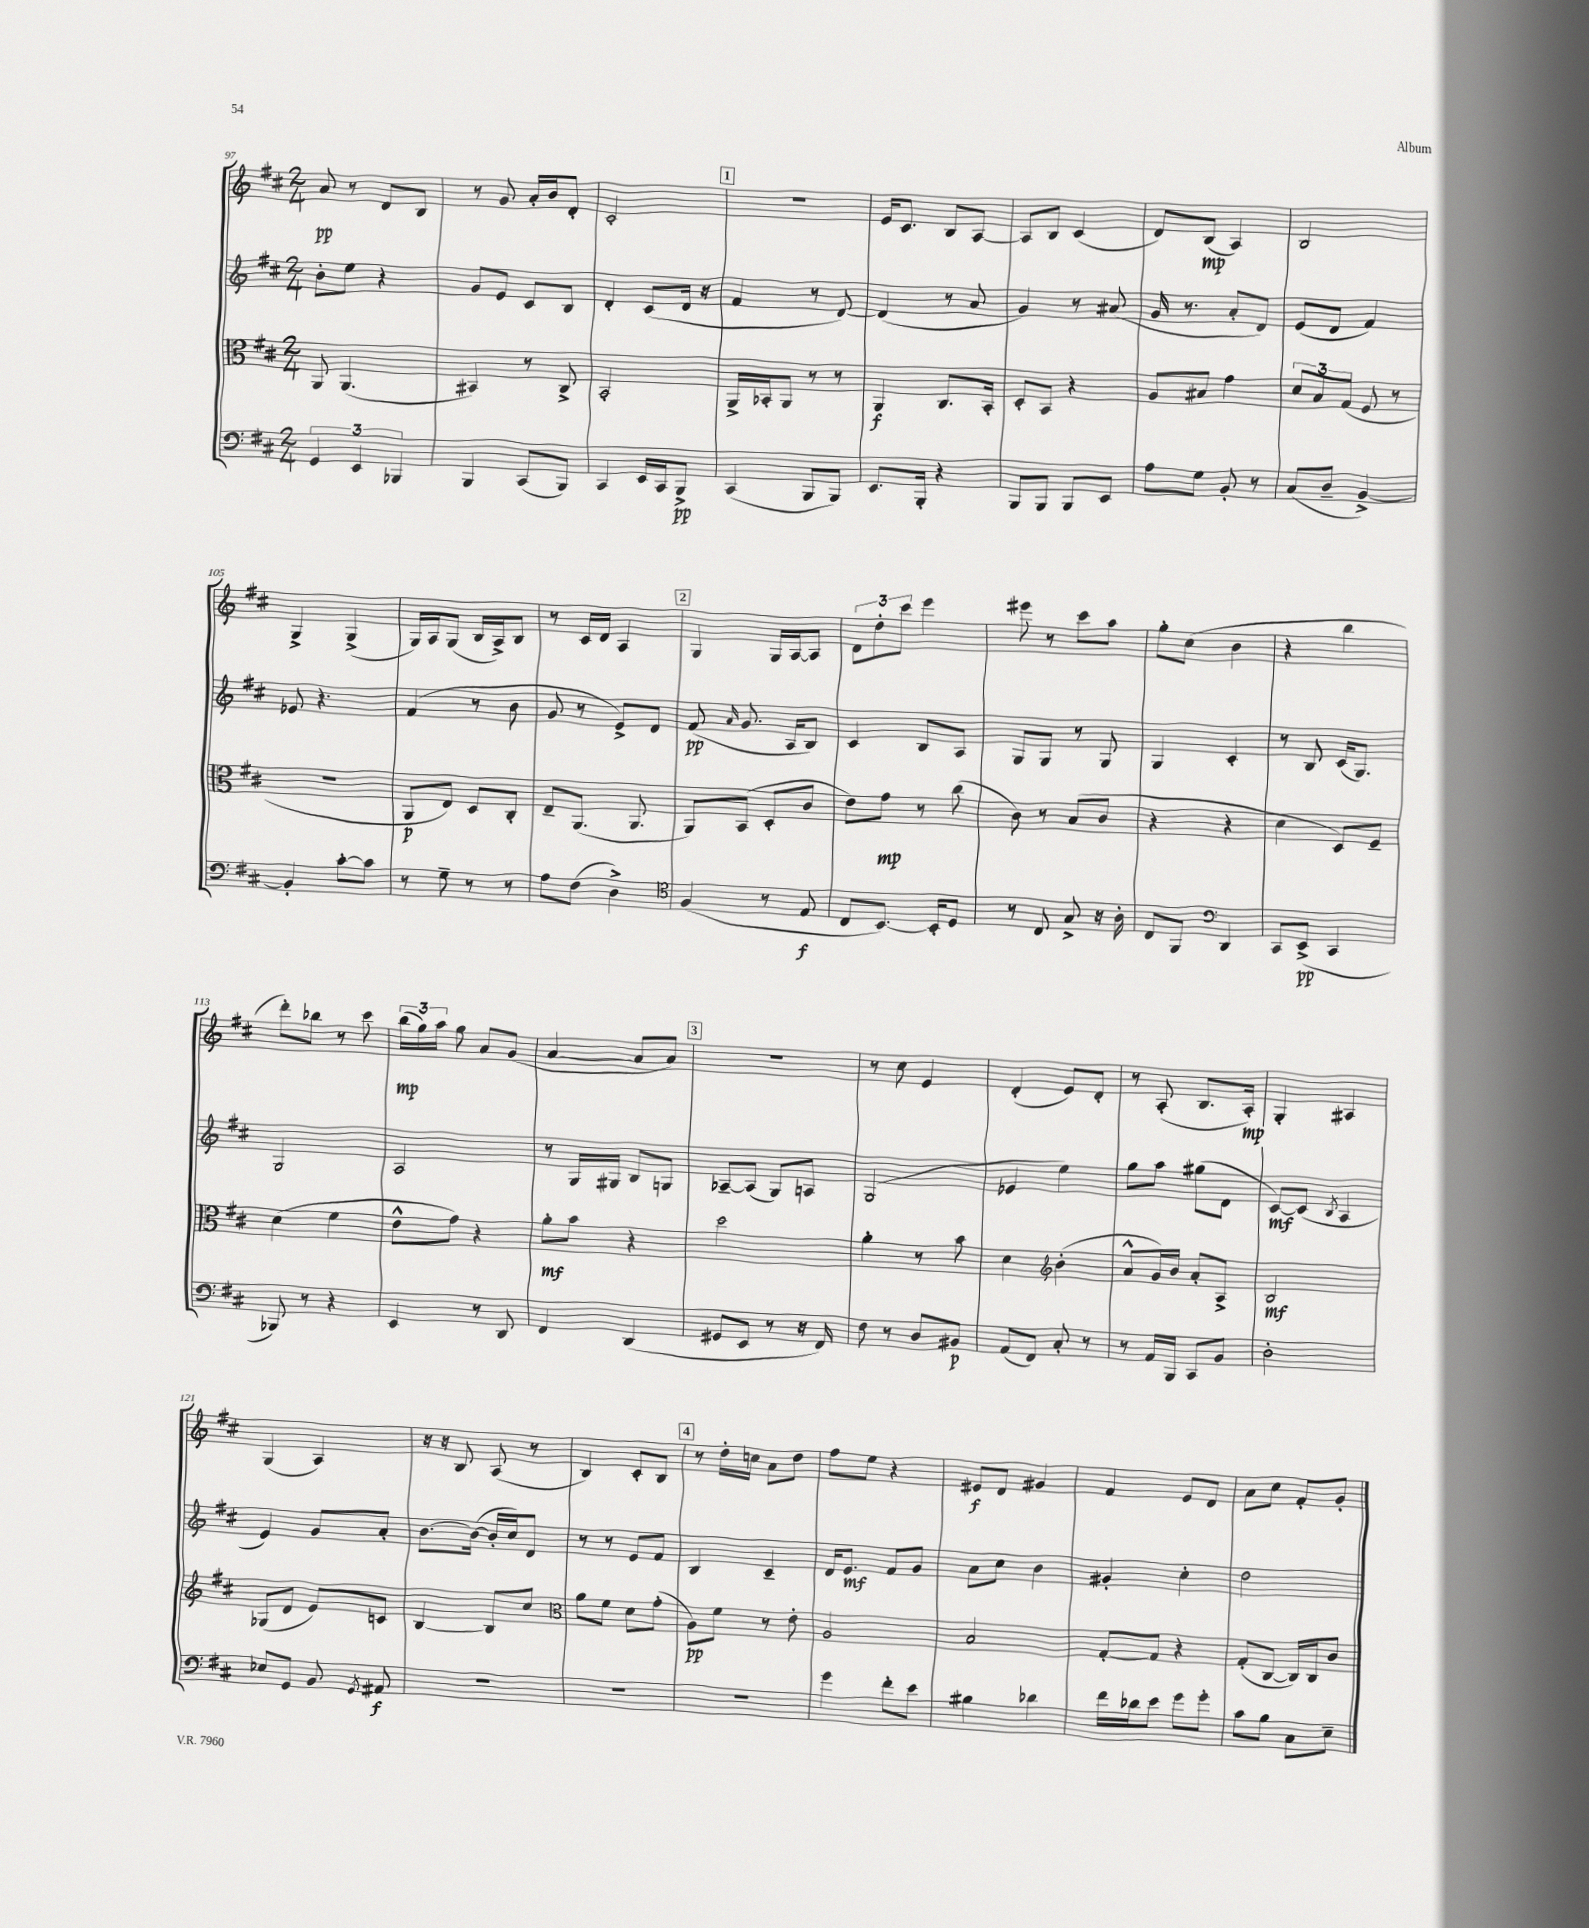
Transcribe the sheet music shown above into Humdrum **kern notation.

**kern	**dynam	**kern	**dynam	**kern	**dynam	**kern	**dynam
*part4	*part4	*part3	*part3	*part2	*part2	*part1	*part1
*staff4	*staff4	*staff3	*staff3	*staff2	*staff2	*staff1	*staff1
*clefF4	*	*clefC3	*	*clefG2	*	*clefG2	*
*k[f#c#]	*	*k[f#c#]	*	*k[f#c#]	*	*k[f#c#]	*
*M2/4	*	*M2/4	*	*M2/4	*	*M2/4	*
=97	=97	=97	=97	=97	=97	=97	=97
6GG/	.	8AA/	.	8b'\L	.	8a/	pp
.	.	(4.AA/	.	8ee\J	.	8r	.
6EE/	.	.	.	.	.	.	.
.	.	.	.	4r	.	8d/L	.
6BBB-X/	.	.	.	.	.	.	.
.	.	.	.	.	.	8B/J	.
=98	=98	=98	=98	=98	=98	=98	=98
4BBB/	.	4BB#X/)	.	8g/L	.	8r	.
.	.	.	.	8e/J	.	8g/	.
(8CC#/L	.	8r	.	8c#/L	.	16a'/LL	.
.	.	.	.	.	.	16b/J	.
8BBB/J)	.	8C#^/	.	8B/J	.	8d'/J	.
=99	=99	=99	=99	=99	=99	=99	=99
4CC#/	.	2BB'/	.	4d'/	.	2c#'/	.
16EE/LL	.	.	.	(8c#/L	.	.	.
16CC#/J	.	.	.	.	.	.	.
8BBB^/J	pp	.	.	16d/Jk	.	.	.
.	.	.	.	16r	.	.	.
!!LO:REH:place=s1:t=1
=100	=100	=100	=100	=100	=100	=100	=100
(4CC#/	.	16AA^/LL	.	4f#/	.	2r	.
.	.	16BB-X'/J	.	.	.	.	.
.	.	8AA/J	.	.	.	.	.
8BBB/L	.	8r	.	8r	.	.	.
8BBB/J)	.	8r	.	[8d/)	.	.	.
=101	=101	=101	=101	=101	=101	=101	=101
8.EE/L	.	4AA/	f	(4d/]	.	16e/KL	.
.	.	.	.	.	.	8.c#/J	.
16BBB'/Jk	.	.	.	.	.	.	.
4r	.	8.C#/L	.	8r	.	8B/L	.
.	.	.	.	8a/	.	[8A/J	.
.	.	16BB'/Jk	.	.	.	.	.
=102	=102	=102	=102	=102	=102	=102	=102
8BBB/L	.	8D'/L	.	4g/)	.	8A/L]	.
8BBB/J	.	8BB/J	.	.	.	8B/J	.
8BBB/L	.	4r	.	8r	.	(4c#/	.
8EE/J	.	.	.	(8a#X/	.	.	.
=103	=103	=103	=103	=103	=103	=103	=103
8A\L	.	8A/L	.	16g/	.	8d/L)	.
.	.	.	.	8.r	.	.	.
8G\J	.	8B#X/J	.	.	.	(8B/J	mp
8BB'/	.	4g\	.	8a'/L	.	4A/)	.
8r	.	.	.	8d/J)	.	.	.
=104	=104	=104	=104	=104	=104	=104	=104
(8C#/L	.	12d/L	.	(8e/L	.	2B/	.
.	.	12B/	.	.	.	.	.
8D~/J	.	.	.	8d/J	.	.	.
.	.	(12G/J	.	.	.	.	.
[4BB^/)	.	8F#/	.	4f#/)	.	.	.
.	.	8r	.	.	.	.	.
!!LO:LB:g=z
=105	=105	=105	=105	=105	=105	=105	=105
4BB'/]	.	2r	.	8e-X/	.	4G^/	.
.	.	.	.	4.r	.	.	.
[8c#'\L	.	.	.	.	.	(4G^/	.
8c#\J]	.	.	.	.	.	.	.
=106	=106	=106	=106	=106	=106	=106	=106
8r	.	8AA/L	p	(4f#/	.	16G/LL)	.
.	.	.	.	.	.	16A/J	.
8G~\	.	8E/J)	.	.	.	(8G/J	.
8r	.	8D/L	.	8r	.	16B/LL	.
.	.	.	.	.	.	16A^/J)	.
8r	.	8C#'/J	.	8b\	.	8B/J	.
=107	=107	=107	=107	=107	=107	=107	=107
8A\L	.	8E~/L	.	8g/	.	8r	.
(8F#\J	.	(8.AA/J	.	8r	.	16c#/LL	.
.	.	.	.	.	.	16d/JJ	.
4D^\)	.	.	.	8e^/L)	.	4A/	.
.	.	8.AA/	.	.	.	.	.
.	.	.	.	8d/J	.	.	.
!!LO:REH:place=s1:t=2
=108	=108	=108	=108	=108	=108	=108	=108
*clefC4	*	*	*	*	*	*	*
(4F#/	.	8AA/L)	.	(8f#/	pp	4G/	.
.	.	.	.	16qqa/	.	.	.
.	.	(8BB/J	.	8.g/	.	.	.
8r	.	8D'/L	.	.	.	16G/LL	.
.	.	.	.	16A/KL	.	[16A/J	.
8E/	f	8c#/J	.	8B/J)	.	8A/J]	.
=109	=109	=109	=109	=109	=109	=109	=109
8C#/L	.	8e\L)	.	4c#/	.	12d\L	.
.	.	.	.	.	.	12dd'\	.
[8.BB/J)	.	8g\J	mp	.	.	.	.
.	.	.	.	.	.	12ccc#\J	.
.	.	8r	.	8B/L	.	4eee\	.
16BB'/KL]	.	.	.	.	.	.	.
8D/J	.	(8cc#\	.	8A/J	.	.	.
=110	=110	=110	=110	=110	=110	=110	=110
8r	.	8c#\)	.	8G/L	.	8eee#X\	.
8C#/	.	8r	.	8G/J	.	8r	.
8G^/	.	(8B/L	.	8r	.	8ccc#\L	.
16r	.	8c#/J	.	8G/	.	8aa\J	.
16A'\	.	.	.	.	.	.	.
=111	=111	=111	=111	=111	=111	=111	=111
8C#/L	.	4r	.	4G/	.	8gg'\L	.
8FF#/J	.	.	.	.	.	(8cc#\J	.
*clefF4	*	*	*	*	*	*	*
4DD/	.	4r	.	4c#'/	.	4b\	.
=112	=112	=112	=112	=112	=112	=112	=112
8CC#/L	.	4d\	.	8r	.	4r	.
(8EE^/J	pp	.	.	8B/	.	.	.
4CC#/	.	8D/L)	.	(16c#/KL	.	4bb\	.
.	.	.	.	8.G/J)	.	.	.
.	.	8F#~/J	.	.	.	.	.
!!LO:LB:g=z
=113	=113	=113	=113	=113	=113	=113	=113
8BBB-X/)	.	(4d\	.	2G/	.	8ddd'\L)	.
8r	.	.	.	.	.	8bb-X\J	.
4r	.	4f#\	.	.	.	8r	.
.	.	.	.	.	.	8ccc#\	.
=114	=114	=114	=114	=114	=114	=114	=114
4EE/	.	8e^^\L	.	2A/	.	(24bb\LL	mp
.	.	.	.	.	.	24gg\)	.
.	.	.	.	.	.	24aa\JJ	.
.	.	8g\J)	.	.	.	8gg\	.
8r	.	4r	.	.	.	8a/L	.
8DD/	.	.	.	.	.	(8g/J	.
=115	=115	=115	=115	=115	=115	=115	=115
4FF#/	.	8a'\L	mf	8r	.	[4a/	.
.	.	8b\J	.	16G/LL	.	.	.
.	.	.	.	16G#X/JJ	.	.	.
(4DD/	.	4r	.	8B/L	.	8a/L]	.
.	.	.	.	8Gn/J	.	8a/J)	.
!!LO:REH:place=s1:t=3
=116	=116	=116	=116	=116	=116	=116	=116
8GG#X/L	.	2dd\	.	[8A-X~/L	.	2r	.
8EE/J	.	.	.	(8A-/J]	.	.	.
8r	.	.	.	8G/L)	.	.	.
16r	.	.	.	8An/J	.	.	.
16FF#/)	.	.	.	.	.	.	.
=117	=117	=117	=117	=117	=117	=117	=117
8F#\	.	4a'\	.	(2G/	.	8r	.
8r	.	.	.	.	.	8cc#\	.
8D/L	.	8r	.	.	.	4e/	.
8BB#X/J	p	8b\	.	.	.	.	.
=118	=118	=118	=118	=118	=118	=118	=118
(8AA/L	.	4d\	.	4e-X/	.	(4d'/	.
8FF#/J)	.	.	.	.	.	.	.
*	*	*clefG2	*	*	*	*	*
8C#'/	.	(4b'\	.	4ee\)	.	8e/L)	.
8r	.	.	.	.	.	8d'/J	.
=119	=119	=119	=119	=119	=119	=119	=119
8r	.	8a^^/L	.	8gg\L	.	8r	.
16AA/LL	.	16g/L)	.	8aa\J	.	(8A'/	.
16BBB/JJ	.	16b/JJ	.	.	.	.	.
8CC#/L	.	8a'/L	.	(8gg#X\L	.	8.B/L	.
8BB/J	.	8A^/J	.	8d\J	.	.	.
.	.	.	.	.	.	16A'/Jk)	mp
=120	=120	=120	=120	=120	=120	=120	=120
2D'\	.	2B/	mf	[8c#/L)	mf	4G'/	.
.	.	.	.	(8c#/J]	.	.	.
.	.	.	.	8qB/	.	.	.
.	.	.	.	4A/	.	4A#X/	.
!!LO:LB:g=z
=121	=121	=121	=121	=121	=121	=121	=121
8E-X/L	.	(8G-X/L	.	4e/)	.	(4G/	.
8GG/J	.	8d/J	.	.	.	.	.
8BB/	.	8e/L)	.	8g/L	.	4A/)	.
8qGG/	.	.	.	.	.	.	.
8AA#X/	f	8cn/J	.	8a'/J	.	.	.
=122	=122	=122	=122	=122	=122	=122	=122
2r	.	[4B/	.	[8.b\L	.	16r	.
.	.	.	.	.	.	16r	.
.	.	.	.	.	.	8B/	.
.	.	.	.	(16b\Jk_	.	.	.
.	.	8B/L]	.	16b'/LL]	.	(8A/	.
.	.	.	.	16cc#/J)	.	.	.
.	.	8cc#/J	.	8d/J	.	8r	.
=123	=123	=123	=123	=123	=123	=123	=123
*	*	*clefC3	*	*	*	*	*
2r	.	8a\L	.	8r	.	4B/)	.
.	.	8f#\J	.	8r	.	.	.
.	.	8d\L	.	8e/L	.	8c#'/L	.
.	.	(8g'\J	.	8f#/J	.	8B/J	.
!!LO:REH:place=s1:t=4
=124	=124	=124	=124	=124	=124	=124	=124
2r	.	8A\L)	pp	4B/	.	8r	.
.	.	8f#\J	.	.	.	16dd'\LL	.
.	.	.	.	.	.	16ccn\JJ	.
.	.	8r	.	4c#~/	.	8a\L	.
.	.	8e'\	.	.	.	8dd\J	.
=125	=125	=125	=125	=125	=125	=125	=125
4g\	.	2A/	.	16d/KL	.	8ff#\L	.
.	.	.	.	8.e/J	mf	.	.
.	.	.	.	.	.	8ee\J	.
8f#'\L	.	.	.	8f#/L	.	4r	.
8e\J	.	.	.	8g/J	.	.	.
=126	=126	=126	=126	=126	=126	=126	=126
4B#X\	.	2B/	.	8a\L	.	8e#X/L	f
.	.	.	.	8cc#\J	.	8d/J	.
4d-X\	.	.	.	4b\	.	4g#X/	.
=127	=127	=127	=127	=127	=127	=127	=127
16f#\LL	.	[8G'/L	.	4g#X'/	.	4f#/	.
16d-X\J	.	.	.	.	.	.	.
8e\J	.	8G/J]	.	.	.	.	.
8g\L	.	4r	.	4cc#'\	.	8e/L	.
8g'\J	.	.	.	.	.	8d/J	.
=128	=128	=128	=128	=128	=128	=128	=128
8c#\L	.	(8G'/L	.	2dd\	.	8a\L	.
8B\J	.	[8C#/J	.	.	.	8cc#\J	.
8C#\L	.	16C#/LL])	.	.	.	8f#'/L	.
.	.	16C#/J	.	.	.	.	.
8E~\J	.	8c#/J	.	.	.	8g'/J	.
==	==	==	==	==	==	==	==
*-	*-	*-	*-	*-	*-	*-	*-
